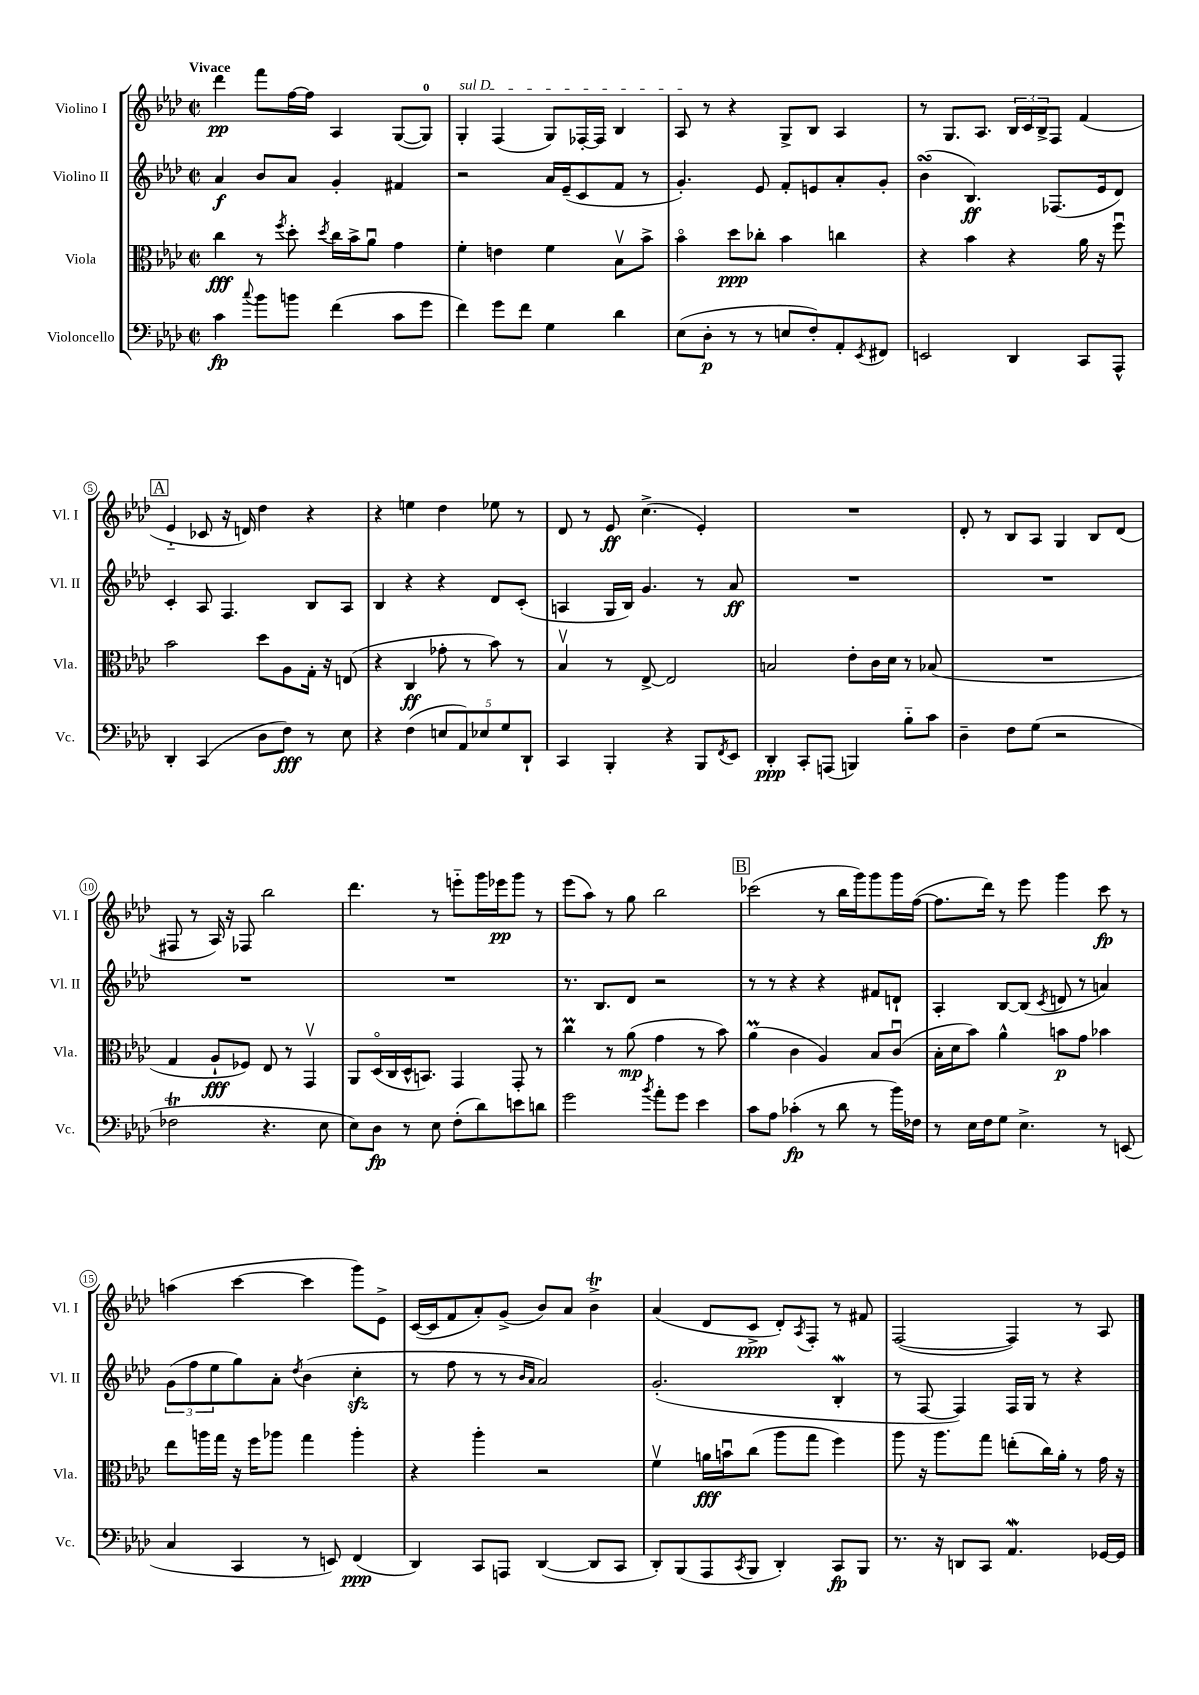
<<
\new StaffGroup <<
\new Staff = "s0" \with { instrumentName = "Violino I" shortInstrumentName = "Vl. I" } {
    \clef treble \key aes \major \defaultTimeSignature \time 2/2 \tempo "Vivace"
    des'''4\pp f'''8 f''16~ f''16 aes4 g8~( g8-0) |
    \once \override TextSpanner.bound-details.left.text = \markup { \italic "sul D" } g4-.\startTextSpan f4( g8) fes16~-. fes16 bes4 |
    aes8\stopTextSpan r8 r4 g8-> bes8 aes4 |
    r8 g8. aes8. \tuplet 3/2 { bes16 c'16 bes16-> } f8 f'4( |
    \mark \markup { \box "A" } ees'4-_ ces'8 r16 d'16) des''4 r4 |
    r4 e''4 des''4 ees''8 r8 |
    des'8 r8 ees'8\ff c''4.->( ees'4-.) |
    R1 |
    des'8-. r8 bes8 aes8 g4 bes8 des'8( |
    fis8 r8 aes16) r16 fes8 bes''2 |
    des'''4. r8 e'''8-_ g'''16 ees'''16\pp g'''8 r8 |
    ees'''8( aes''8) r8 g''8 bes''2 |
    \mark \markup { \box "B" } ces'''2( r8 bes''16 g'''16) g'''8 g'''16 f''16~( |
    f''8. des'''16) r8 ees'''8 g'''4 c'''8\fp r8 |
    a''4( c'''4~ c'''4 g'''8) ees'8-> |
    c'16~( c'16 f'8 aes'8-.) g'8->( bes'8) aes'8 bes'4->\trill |
    aes'4( des'8 c'8->\ppp des'8-.) \acciaccatura { aes8 } f8-. r8 fis'8 |
    f2~( f4) r8 aes8 \bar "|." |
}
\new Staff = "s1" \with { instrumentName = "Violino II" shortInstrumentName = "Vl. II" } {
    \clef treble \key aes \major \defaultTimeSignature \time 2/2
    aes'4\f bes'8 aes'8 g'4-. fis'4 |
    r2 aes'16 ees'16--( c'8 f'8 r8 |
    g'4.-.) ees'8 f'8-. e'8 aes'8-. g'8-. |
    bes'4\turn( bes4.\ff) fes8.( ees'16 des'8) |
    \mark \markup { \box "A" } c'4-. aes8 f4. bes8 aes8 |
    bes4 r4 r4 des'8 c'8-.( |
    a4 g16 bes16) g'4. r8 aes'8\ff |
    R1 |
    R1 |
    R1 |
    R1 |
    r8. bes8. des'8 r2 |
    \mark \markup { \box "B" } r8 r8 r4 r4 fis'8 d'8-! |
    aes4-. bes8~ bes8( \acciaccatura { c'8 } d'8 r8 a'4) |
    \tuplet 3/2 { g'8( f''8 ees''8 } g''8) aes'8-. \acciaccatura { des''8 } bes'4( c''4-.\sfz |
    r8 f''8 r8 r8 \grace { bes'16 aes'16 } aes'2) |
    g'2.-.( bes4-.\mordent |
    r8 f8~ f4) f16 g16 r8 r4 \bar "|." |
}
\new Staff = "s2" \with { instrumentName = "Viola" shortInstrumentName = "Vla." } {
    \clef alto \key aes \major \defaultTimeSignature \time 2/2
    c''4\fff r8 \acciaccatura { f''8 } des''8-. \acciaccatura { des''8 } c''16 bes'16-> aes'8\downbow g'4 |
    f'4-. e'4 f'4 bes8\upbow bes'8-> |
    bes'4\flageolet des''8\ppp ces''8-. bes'4 c''4 |
    r4 bes'4 r4 aes'16 r16 f''8\downbow |
    \mark \markup { \box "A" } bes'2 des''8 aes8 g16-. r16 e8( |
    r4 c4\ff ges'8-. r8 bes'8) r8 |
    bes4\upbow r8 ees8~-> ees2 |
    b2 ees'8-. c'16 des'16 r8 bes8( |
    R1 |
    g4 aes8-!\fff fes8) ees8 r8 g,4\upbow |
    aes,8 des16\flageolet( c16 des16-^ b,8.) g,4 g,8-. r8 |
    c''4\prall r8 aes'8\mp( g'4 r8 bes'8) |
    \mark \markup { \box "B" } aes'4\prall( c'4 aes4) bes8 c'8\downbow( |
    bes16-. des'16 bes'8) aes'4-^ b'8\p g'8 bes'4 |
    ees''8 a''16 g''16 r16 f''16 aes''8 g''4 aes''4-. |
    r4 aes''4-. r2 |
    f'4\upbow a'16\fff b'16\downbow c''8( aes''8 g''8 f''4) |
    aes''8 r16 aes''8. g''8 e''8-.( c''16) aes'16-. r8 g'16 r16 \bar "|." |
}
\new Staff = "s3" \with { instrumentName = "Violoncello" shortInstrumentName = "Vc." } {
    \clef bass \key aes \major \defaultTimeSignature \time 2/2
    c'4\fp \appoggiatura { c''8 } bes'8 b'8 f'4( c'8 g'8 |
    f'4) g'8 f'8 g4 des'4 |
    ees8( des8-.\p r8 r8 e8 f8-.) aes,8-. \acciaccatura { ees,8 } fis,8 |
    e,2 des,4 c,8 aes,,8-^ |
    \mark \markup { \box "A" } des,4-. c,4( des8 f8\fff) r8 ees8 |
    r4 f4( \tuplet 5/4 { e8 aes,8) ees8 g8 des,8-! } |
    c,4 bes,,4-. r4 bes,,8 \acciaccatura { f,8 } ees,8 |
    des,4-.\ppp c,8-. a,,8( b,,4) bes8-_ c'8 |
    des4-- f8 g8( r2 |
    fes2\trill r4. ees8 |
    ees8) des8\fp r8 ees8 f8-.( des'8) e'8 d'8 |
    g'2 \acciaccatura { bes'8 } aes'8-. g'8 ees'4 |
    \mark \markup { \box "B" } c'8 aes8 ces'4-.\fp( r8 des'8 r8 bes'16) fes16 |
    r8 ees16 f16 g8 ees4.-> r8 e,8( |
    c4 c,4 r8 e,8) f,4\ppp( |
    des,4) c,8 a,,8 des,4~( des,8 c,8 |
    des,8-.) bes,,8( aes,,8 \acciaccatura { c,8 } bes,,8 des,4-.) c,8\fp bes,,8 |
    r8. r16 d,8 c,8 aes,4.\mordent ges,16~ ges,16 \bar "|." |
}
>>
>>
\layout { \context { \Score \override BarNumber.stencil = #(make-stencil-circler 0.1 0.3 ly:text-interface::print) } }
